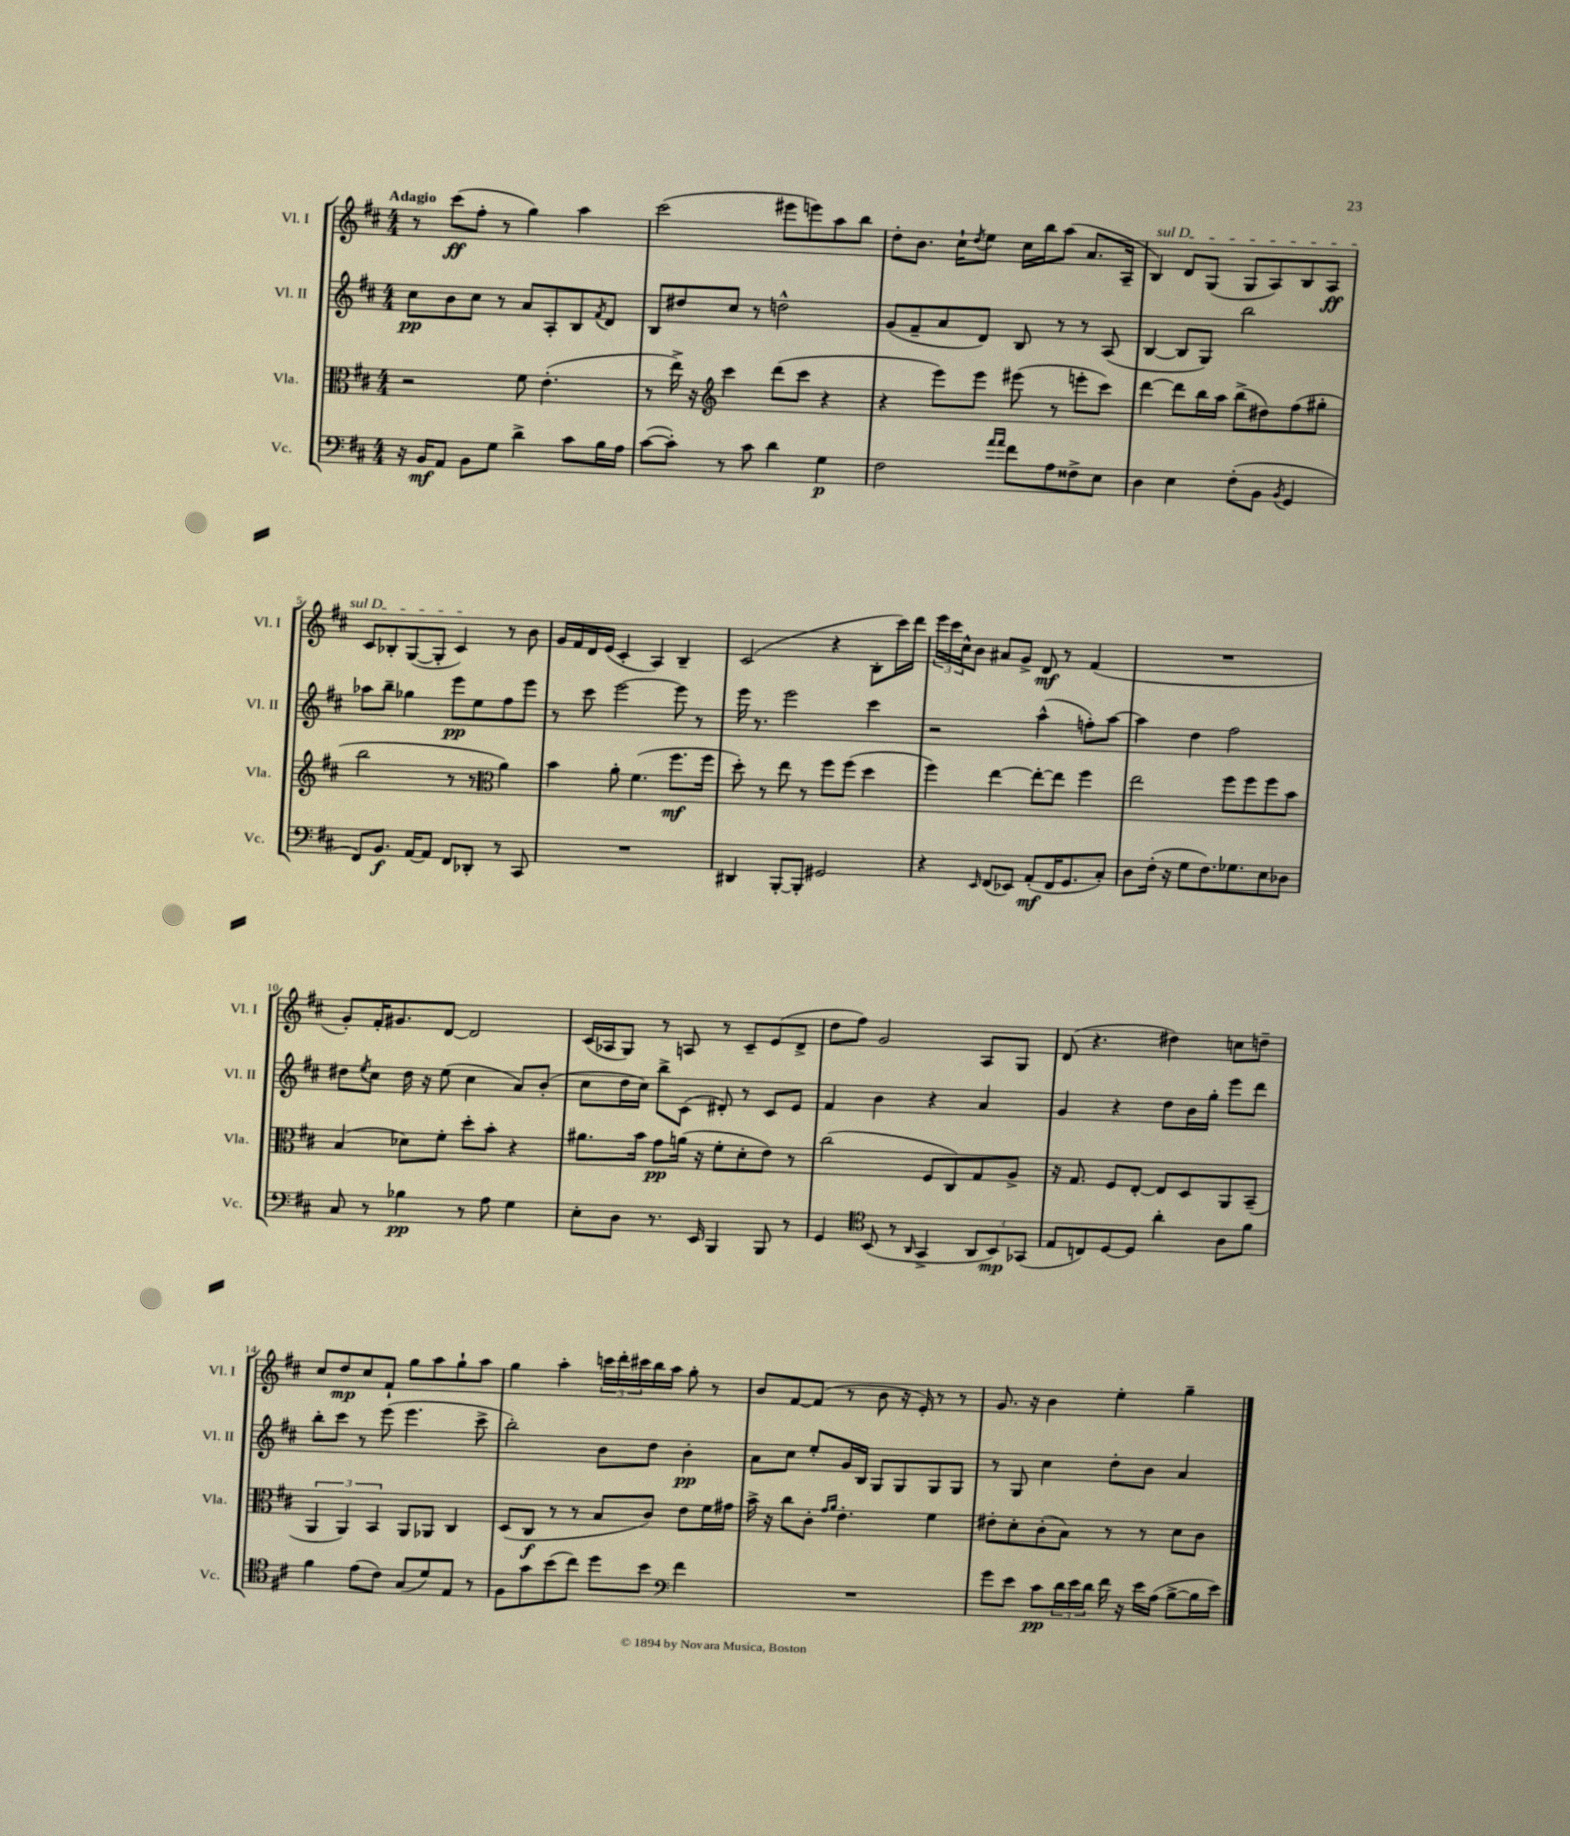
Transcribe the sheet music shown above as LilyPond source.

<<
\new StaffGroup <<
\new Staff = "s0" \with { instrumentName = "Vl. I" shortInstrumentName = "Vl. I" } {
    \clef treble \key d \major \numericTimeSignature \time 4/4 \tempo "Adagio"
    r8 cis'''8\ff( fis''8-. r8 g''4) a''4 |
    cis'''2( eis'''8 e'''8) a''8 b''8 |
    d''8-. b'8. cis''16-! \acciaccatura { d''8 } e''8 cis''16 b''16 a''8( a'8. a16-- |
    \once \override TextSpanner.bound-details.left.text = \markup { \italic "sul D" } b4\startTextSpan) d'8 g8( g8 a8) b8 a8\ff |
    cis'8 bes8-. g8~( g8-. cis'4\stopTextSpan) r8 b'8 |
    g'16 fis'16 d'16 e'16( cis'4-. a4) b4-- |
    cis'2( r4 b8-. cis'''16) d'''16 |
    \tuplet 3/2 { e'''16 cis'''16 cis''16-^ } b'8 ais'8 g'8-> d'8\mf r8 fis'4( |
    R1 |
    g'8-.) fis'16-. gis'8. d'8~ d'2 |
    cis'16( aes16 g8) r8 a8 r8 cis'8-- e'8( d'8-> |
    d''8 fis''8) g'2 a8 g8 |
    d'8( r4. dis''4) c''8 d''8-- |
    cis''8 d''8\mp cis''8 fis'8-! g''8 a''8 g''8-! a''8 |
    g''4 a''4-. \tuplet 3/2 { c'''16 d'''16-. cis'''16 } b''16 a''16 g''8-. r8 |
    b'8 fis'8~ fis'8( r8 b'8 r16 e'16-.) r8 r8 |
    g'8. r16 b'4 e''4-. g''4-- \bar "|." |
}
\new Staff = "s1" \with { instrumentName = "Vl. II" shortInstrumentName = "Vl. II" } {
    \clef treble \key d \major \numericTimeSignature \time 4/4
    cis''8\pp b'8 cis''8 r8 a'8 a8-. b8 \acciaccatura { fis'8 } d'8 |
    b8 dis''8 cis''8 r8 d''2-^ |
    g'8( fis'8-- a'8 d'8) b8 r8 r8 a8( |
    b4~ b8 g8) b''2 |
    aes''8 b''8-- ges''4 e'''8\pp e''8 fis''8 e'''8 |
    r8 cis'''8 e'''2~ e'''8 r8 |
    e'''16 r8. e'''2 cis'''4 |
    r2 a''4-^( f''8-.) a''8~ |
    a''4 d''4 fis''2 |
    dis''8 \acciaccatura { e''8 } cis''8 dis''16 r16 e''8( cis''4 a'8) b'8-.( |
    cis''8 d''16 cis''16) b''8-> cis'8( dis'8-.) r8 cis'8 e'8 |
    fis'4 b'4 r4 a'4 |
    g'4 r4 d''8 b'16 g''16-. e'''8 d'''8 |
    b''8-. cis'''8 r8 e'''8( e'''4. cis'''8-> |
    b''2-.) b'8 d''8 b'4-.\pp |
    a'8 cis''8 e''8-. g'16 b16 g8 g8 g8 g8 |
    r8 g8 cis''4 d''8-. b'8 a'4 \bar "|." |
}
\new Staff = "s2" \with { instrumentName = "Vla." shortInstrumentName = "Vla." } {
    \clef alto \key d \major \numericTimeSignature \time 4/4
    r2 fis'8 e'4.-.( |
    r8 e''16->) r16 \clef treble cis'''4 d'''8( cis'''8 r4 |
    r4 e'''8) e'''8 eis'''8( r8 e'''8-. cis'''8) |
    d'''4~ d'''8 b''16 a''16 b''8->( dis''8) fis''8( gis''8-. |
    b''2 r8 r8 \clef alto a'4) |
    b'4 a'8-. fis'4.( fis''8.\mf fis''16 |
    d''8-.) r8 e''8 r8 fis''8 fis''8( d''4 |
    fis''4) e''4~ e''8~-. e''8 fis''4 |
    e''2 fis''8 fis''8 fis''8 b'8 |
    b4( des'8) fis'8-. d''8-. b'8-. r4 |
    ais'8. b'16 g'8\pp a'16( r16 fis'8-. d'8-. e'8) r8 |
    cis''2( fis8 cis8) g8 a8-> |
    r16 g8. fis8 e8~-. e8 d8 a,8 b,8--( |
    \tuplet 3/2 { a,4 a,4) b,4 } a,8 aes,8 cis4 |
    d8( cis8\f r8 r8 b8 cis'8) e'8 fis'16 gis'16 |
    b'16-> r16 cis''8 cis'8-. \grace { g'16 a'16 } e'4.-. fis'4 |
    eis'8-. d'8-. cis'8-.( b8) r8 r8 d'8 cis'8 \bar "|." |
}
\new Staff = "s3" \with { instrumentName = "Vc." shortInstrumentName = "Vc." } {
    \clef bass \key d \major \numericTimeSignature \time 4/4
    r16 b,16\mf a,8 b,8 g8 d'4-> cis'8 b16 a16 |
    cis'8~( cis'8-.) r8 cis'8 d'4 g4\p |
    fis2 \grace { a'16 a'16 } fis'8 a8 fisis8-> e8 |
    d4 e4 fis8-.( b,8 \acciaccatura { b,8 } g,4 |
    fis,8) b,8.\f a,16~ a,8 fis,8 des,8-. r8 cis,8 |
    R1 |
    dis,4 b,,8~-. b,,8-. gis,2 |
    r4 \grace { e,16 } fis,8( ees,8) a,8-.\mf( fis,16 g,8. cis8-.) |
    d8 fis16-.( r16 g8 fis8.) ges8. e8 des8 |
    cis8 r8 bes4\pp r8 a8 g4 |
    e8-. d8 r8. e,16 b,,4 b,,8 r8 |
    g,4 \clef tenor b,8( r8 \grace { a,16 } g,4-> \tuplet 3/2 { a,8 b,8\mp) ges,8( } |
    e8 c8) d8~ d8 a'4-. a8 fis'8 |
    fis'4 e'8( cis'8) g8( d'8) e8 r8 |
    fis8 g'8 b'8( cis''8) d''8 b'8 \clef bass fis'4 |
    R1 |
    g'8 e'8 cis'8\pp \tuplet 3/2 { d'16 e'16 d'16 } fis'16 r16 e'16 a16( b8~-> b16 e'16) \bar "|." |
}
>>
>>
